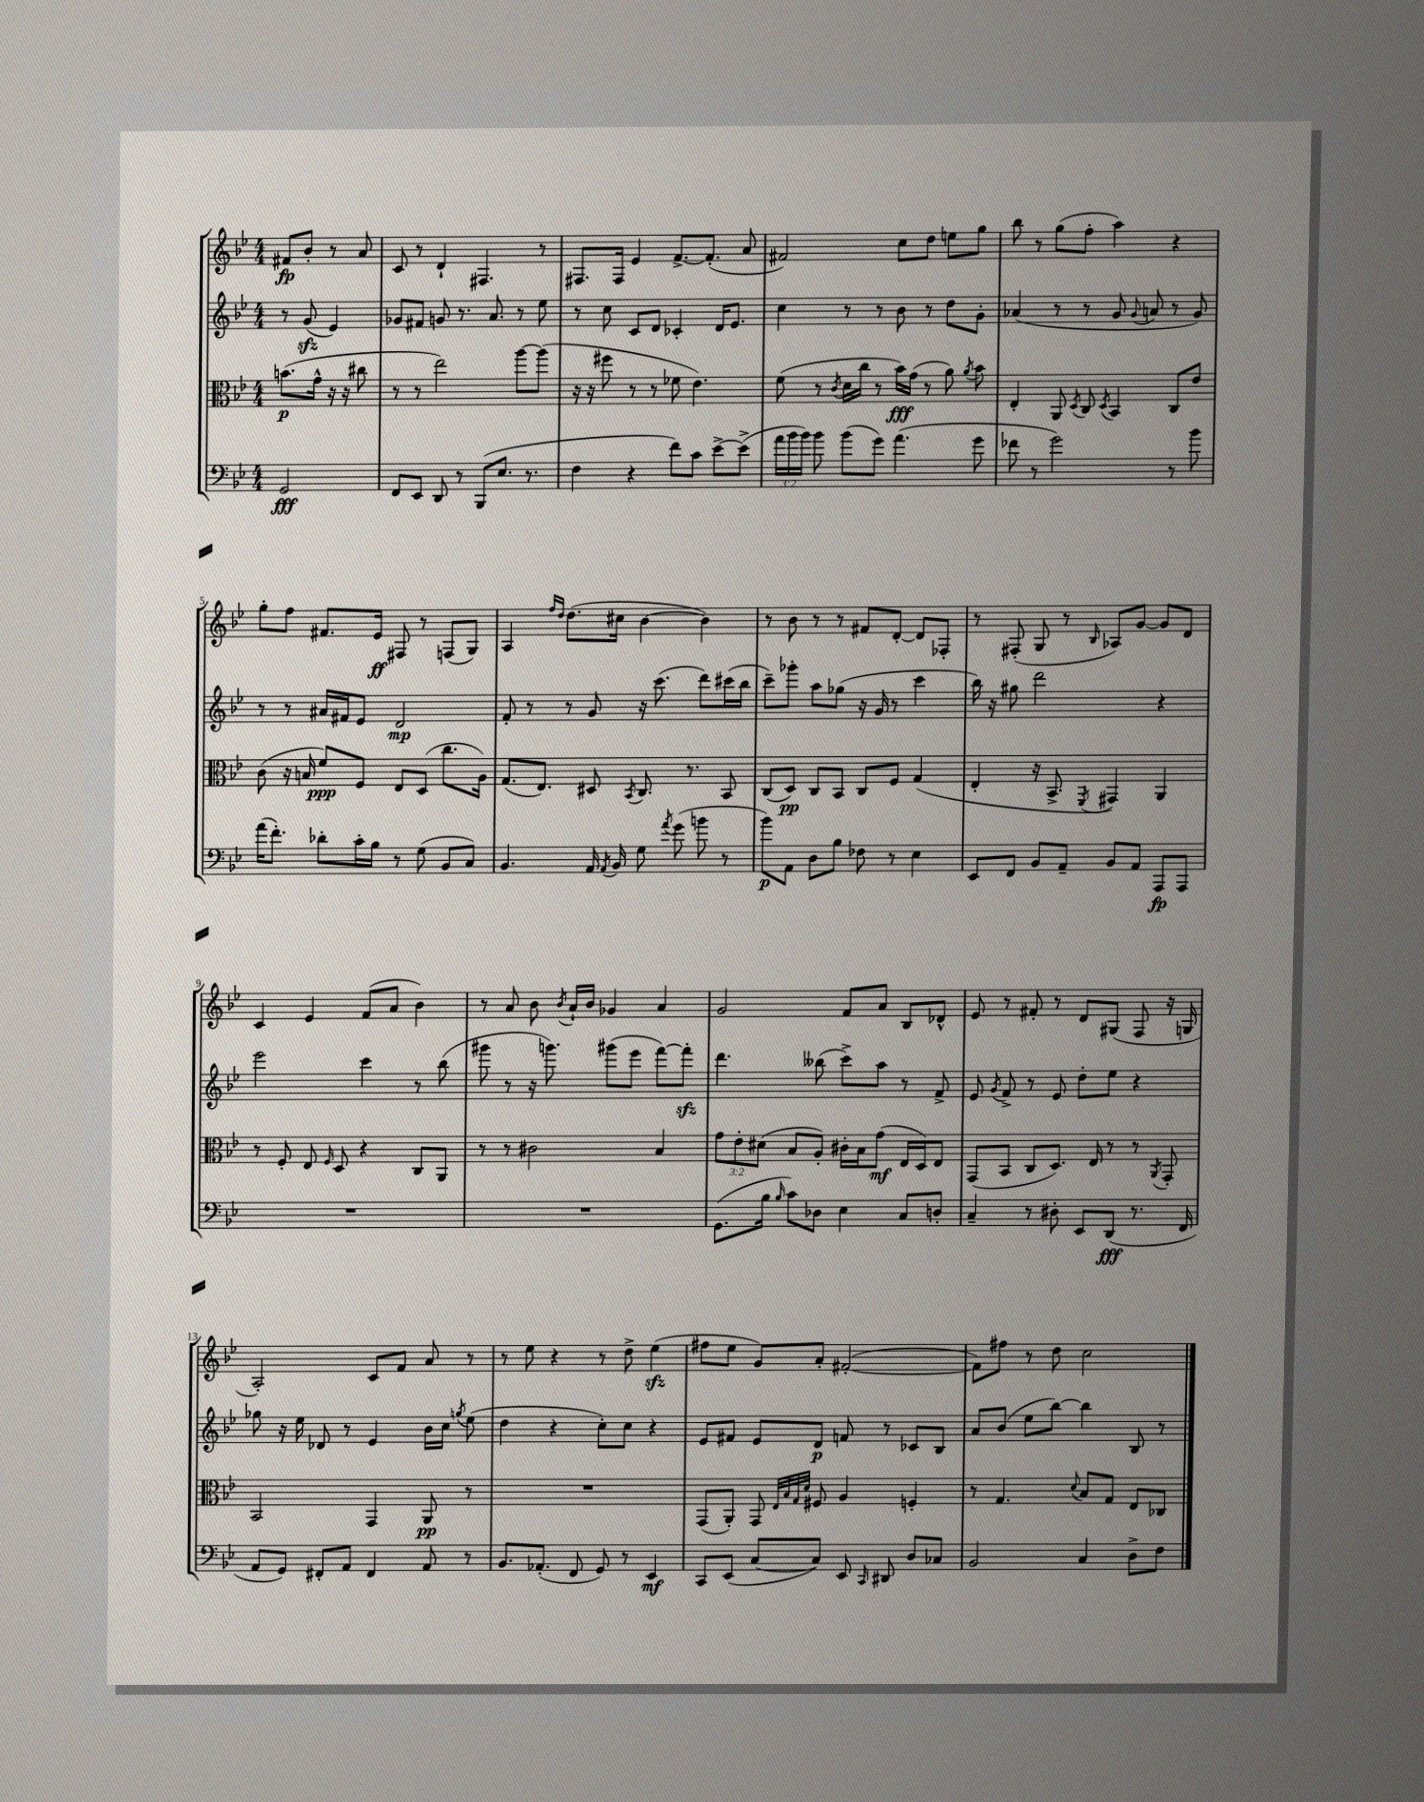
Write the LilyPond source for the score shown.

<<
\new StaffGroup <<
\new Staff = "s0" {
    \clef treble \key bes \major \numericTimeSignature \time 4/4 \partial 2
    \autoBeamOff fis'8[\fp bes'8]-. r8 a'8 |
    c'8 r8 d'4-! fis4. r8 |
    fis8.[ fis16] ees'4 f'8.[~-> f'8.]-.( a'8 |
    fis'2) c''8[ d''8] e''8[ g''8] |
    bes''8 r8 g''8[( f''8]-. a''4) r4 |
    g''8[-. f''8] fis'8.[ ees'16]\ff fis8 r8 f8[( g8]) |
    a4 \grace { f''16[ d''16] } d''8.[( cis''16] bes'4~ bes'4) |
    r8 bes'8 r8 r8 fis'8[ d'8]~-. d'8[ fes8]-. |
    r8 fis8-.( g8 r8 \grace { bes16 } aes8[) g'8]~ g'8[ d'8] |
    c'4 ees'4 f'8[( a'8] bes'4) |
    r8 a'8 bes'8 \acciaccatura { bes'8 } a'16[-! bes'16] ges'4 a'4 |
    g'2 f'8[ a'8] bes8[ des'8]-^ |
    ees'8 r8 fis'8-. r8 d'8[ gis8]( f8 r16 g16 |
    a2-.) c'8[ f'8] a'8 r8 |
    r8 ees''8 r4 r8 d''8-> ees''4\sfz( |
    fis''8[ ees''8] g'8[) a'8]-. fis'2~-.( |
    fis'8[) fis''8] r8 d''8 c''2 \bar "|." |
}
\new Staff = "s1" {
    \clef treble \key bes \major \numericTimeSignature \time 4/4 \partial 2
    \autoBeamOff r8 g'8\sfz( ees'4) |
    ges'8[ fis'8] g'8 r8. a'8. r8 ees''8 |
    r8 c''8 c'8[ d'8] ces'4-. d'16[ ees'8.] |
    c''4 r8 r8 bes'8 r8 d''8[ g'8]-. |
    aes'4( r8 r8 g'8 \appoggiatura { g'8 } a'8 r8 g'8) |
    r8 r8 ais'16[ fis'16 ees'8] d'2\mp |
    f'8-. r8 r8 g'8 r16 c'''8.( d'''8[) cis'''16( bes''16] |
    c'''8[--) ges'''8]-. a''8[ ges''8]( r16 g'16 r8 c'''4 |
    bes''16) r16 gis''8 d'''2 r4 |
    ees'''2 c'''4 r8 bes''8( |
    gis'''8 r8 r16 g'''8.) gis'''8[( ees'''8] f'''8[~) f'''8]-.\sfz |
    d'''4. beses''8( c'''8[->) a''8] r8 f'8-> |
    ees'8 \acciaccatura { g'8 } f'8-> r8 ees'8 d''8[-. ees''8] r4 |
    ges''8 r16 ees''16 des'8 r8 ees'4 bes'16[ c''16] \acciaccatura { g''8 } ees''8( |
    d''4 r4 c''8[-.) c''8] r4 |
    ees'8[ fis'8] ees'8[ d'8]\p f'8 r8 ces'8[ bes8] |
    a'8[ bes'8]( ees''8[ bes''8]~) bes''4 bes8 r8 \bar "|." |
}
\new Staff = "s2" {
    \clef alto \key bes \major \numericTimeSignature \time 4/4 \override Staff.TupletNumber.text = #tuplet-number::calc-fraction-text \partial 2
    \autoBeamOff b'8.[\p( g'16]-^ r16 r16 cis''8 |
    r8 r8 ees''2) a''8[~ a''8]( |
    r16 r16 fis''8 r8 r8 fes'8 ees'4.) |
    f'8( r8 \acciaccatura { c'8 } d'16[ c''16] r8 bes'16[\fff) g'16]( r8 a'8) \acciaccatura { a'8 } bes'8 |
    ees4-. a,8 \acciaccatura { d8 } c8 \acciaccatura { d8 } bes,4 c8[ ees'8] |
    c'8( r16 b16 f'8[\ppp) f8] ees8[ d8]( c''8.[ a16]) |
    g8.[( ees8.]) dis8 \acciaccatura { bes,8 } c8. r8. bes,8 |
    c8[( d8]\pp) c8[ bes,8] c8[ f8] g4( |
    ees4-. r16 bes,8.-> \acciaccatura { f,8 } gis,4) a,4 |
    r8 f8-. ees8 \grace { f16 } d8 r4 c8[ a,8] |
    r8 r8 cis'2 bes4 |
    \tuplet 3/2 { g'8[ ees'8-. dis'8]( } bes8[ a8]-.) cis'16[-. bes16 g'8]\mf( ees16[ d16) ees8] |
    g,8[( bes,8] c8[ d8.]) ees16 r8 r8 \acciaccatura { a,8 } g,8-. |
    bes,2 g,4 a,8\pp r8 |
    R1 |
    g,8[( a,8]-.) g,8 \grace { ees32[ bes32 g32 d'32] } fis8 a4 f4-. |
    r8 g4. \appoggiatura { d'8 } bes8[ g8] ees8[ ces8] \bar "|." |
}
\new Staff = "s3" {
    \clef bass \key bes \major \numericTimeSignature \time 4/4 \override Staff.TupletNumber.text = #tuplet-number::calc-fraction-text \partial 2
    \autoBeamOff g,2\fff |
    f,8[ ees,8] d,8 r8 bes,,8[( ees8.] r8. |
    f4 r4 f'8[) c'8] ees'8[~-> ees'8]->( |
    \tuplet 3/2 { a'16[ bes'16 bes'16]) } bes'8 bes'8[( g'8]) a'4.( g'8 |
    fes'8 r8 g'2) r8 bes'8 |
    a'16[( f'8.]-.) des'8[-. c'16-. bes16] r8 g8( bes,8[ c8]) |
    bes,4. a,16 \acciaccatura { a,8 } bes,16 g8 \acciaccatura { a'8 } g'8( b'8 r8 |
    bes'8[\p) a,8] d8[ bes8] fes8 r8 ees4 |
    ees,8[ f,8] bes,8[ a,8]-- bes,8[ a,8] a,,8[\fp a,,8] |
    R1 |
    R1 |
    g,8.[( bes16] \grace { bes16 } c'8[) des8] ees4 c8[ d8]-. |
    c4-- r8 dis8-. ees,8[ d,8]\fff( r8. f,16 |
    a,8[ g,8]) fis,8[-. a,8] fis,4 a,8 r8 |
    bes,8.[ aes,8.]-.( f,8 g,8) r8 ees,4\mf |
    c,8[ ees,8]( c8[~ c8]) ees,8 \grace { c,16 } dis,8 d8[ ces8] |
    bes,2 c4 d8[-> f8] \bar "|." |
}
>>
>>
